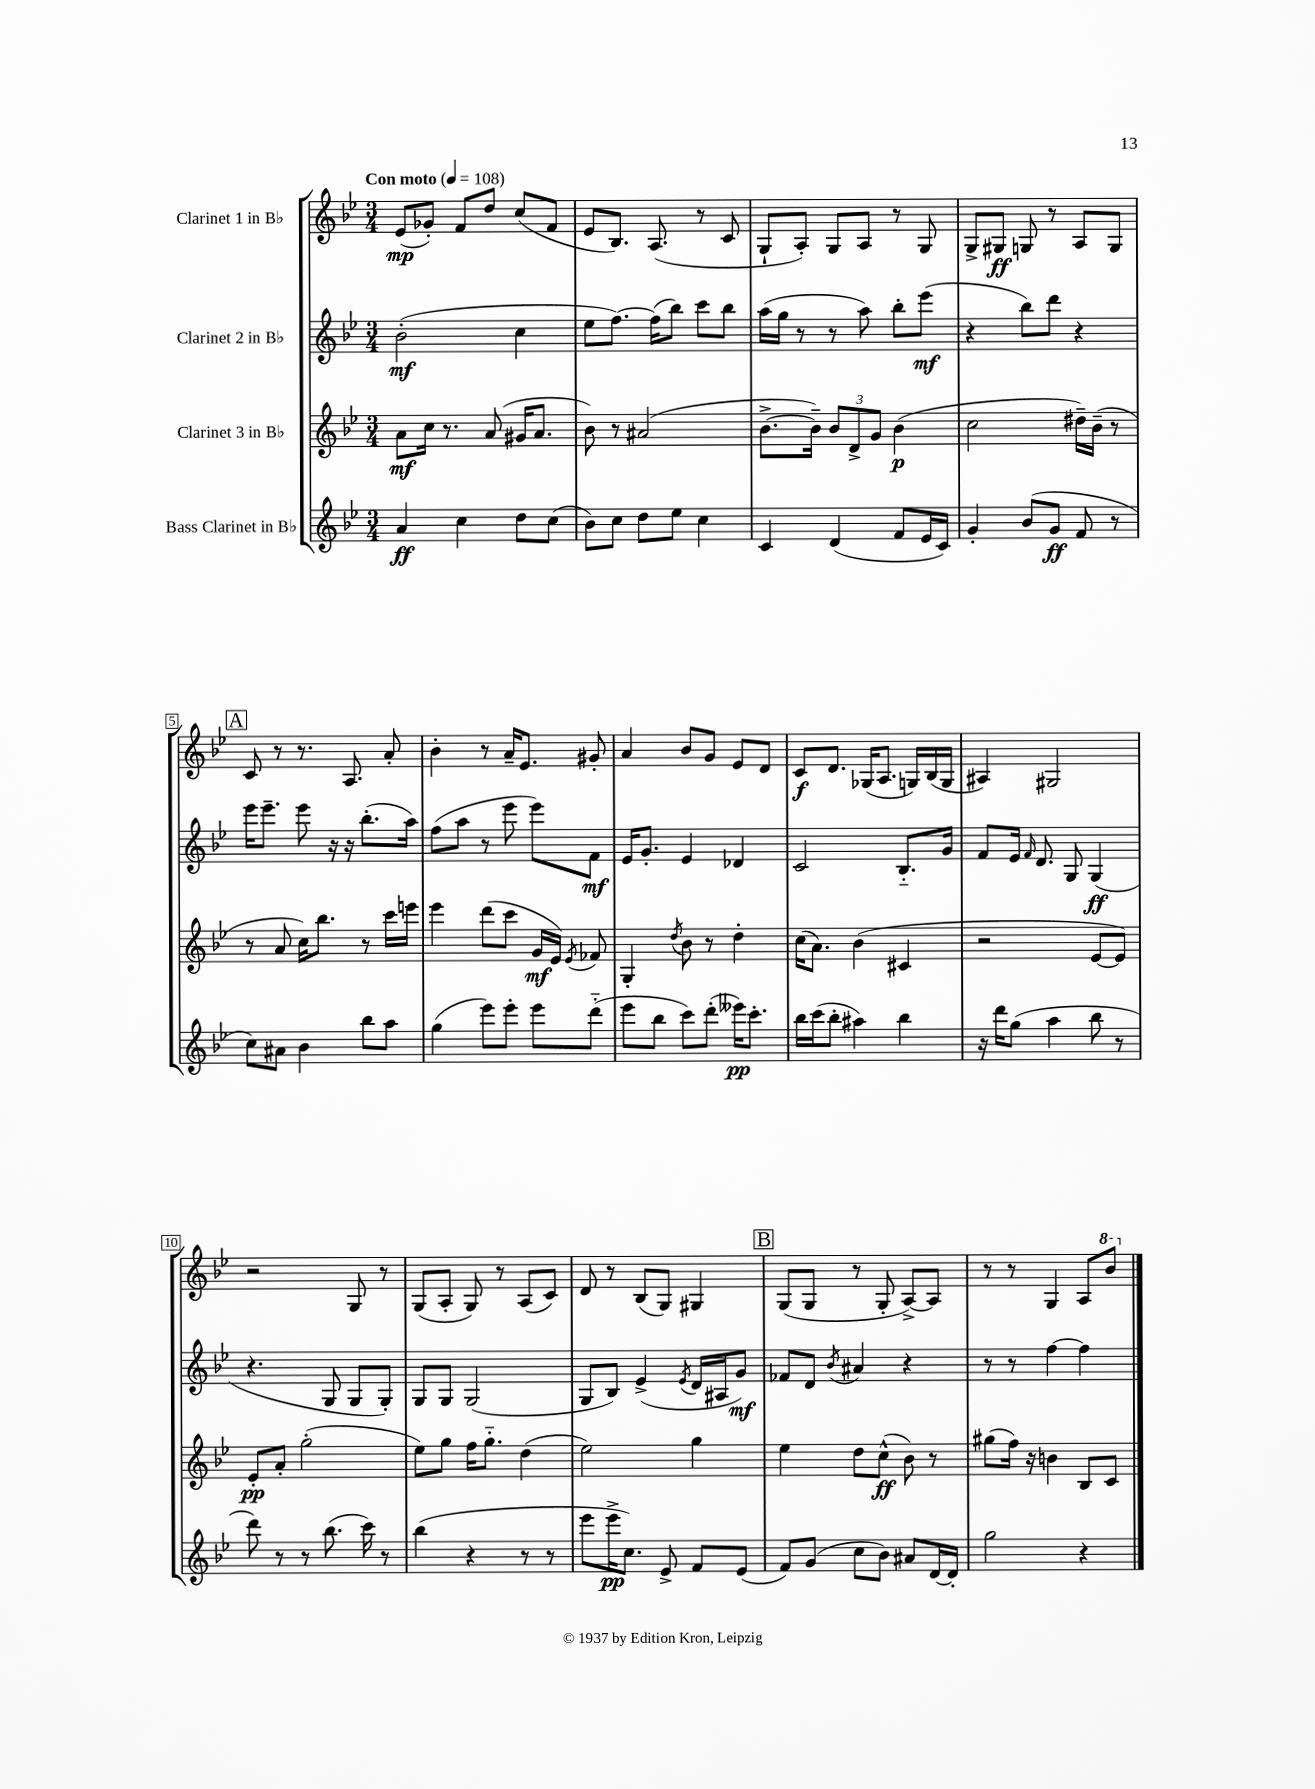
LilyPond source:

<<
\new StaffGroup <<
\new Staff = "s0" \with { instrumentName = "Clarinet 1 in Bb" } {
    \clef treble \key bes \major \numericTimeSignature \time 3/4 \tempo "Con moto" 4 = 108
    \autoBeamOff ees'8[\mp( ges'8]-.) f'8[ d''8] c''8[( f'8] |
    ees'8[ bes8.]) a8.( r8 c'8 |
    g8[-! a8]-.) g8[ a8] r8 g8 |
    g8[-> gis8]\ff g8 r8 a8[ g8] |
    \mark \markup { \box "A" } c'8 r8 r8. a8. a'8-. |
    bes'4-. r8 a'16[-- ees'8.] gis'8-. |
    a'4 bes'8[ g'8] ees'8[ d'8] |
    c'8[\f d'8.] ges16[( a8.] g16[) bes16( g16] |
    ais4) gis2 |
    r2 g8 r8 |
    g8[( a8]-. g8) r8 a8[( c'8]) |
    d'8 r8 bes8[( g8]) gis4 |
    \mark \markup { \box "B" } g8[( g8] r8 g8-. a8[~->) a8] |
    r8 r8 g4 a8[ \ottava #1 bes''8] \ottava #0 \bar "|." |
}
\new Staff = "s1" \with { instrumentName = "Clarinet 2 in Bb" } {
    \clef treble \key bes \major \numericTimeSignature \time 3/4
    \autoBeamOff bes'2-.\mf( c''4 |
    ees''8[ f''8.]~) f''16[( bes''8]) c'''8[ bes''8] |
    a''16[( g''16] r8 r8 a''8) bes''8[-. ees'''8]\mf( |
    r4 bes''8[) d'''8] r4 |
    \mark \markup { \box "A" } ees'''16[ ees'''8.]-- ees'''8 r16 r16 bes''8.[-.( a''16]) |
    f''8[( a''8] r8 ees'''8 ees'''8[) f'8]\mf |
    ees'16[ g'8.]-. ees'4 des'4 |
    c'2 bes8.[-_ g'16] |
    f'8[ ees'16] \grace { f'16 } d'8. g8 g4\ff( |
    r4. g8 g8[ g8]-.) |
    g8[ g8] g2( |
    g8[ bes8]) ees'4->( \acciaccatura { ees'8 } d'16[ ais16 g'8]\mf) |
    \mark \markup { \box "B" } fes'8[ d'8] \acciaccatura { bes'8 } ais'4 r4 |
    r8 r8 f''4~ f''4 \bar "|." |
}
\new Staff = "s2" \with { instrumentName = "Clarinet 3 in Bb" } {
    \clef treble \key bes \major \numericTimeSignature \time 3/4
    \autoBeamOff a'8[\mf c''16] r8. a'8( gis'16[ a'8.] |
    bes'8) r8 ais'2( |
    bes'8.[~-> bes'16]--) \tuplet 3/2 { bes'8[ d'8-> g'8] } bes'4\p( |
    c''2 dis''16[--) bes'16]--( r8 |
    \mark \markup { \box "A" } r8 a'8 c''16[) bes''8.] r8 c'''16[ e'''16] |
    ees'''4 d'''8[( c'''8] g'16[\mf ees'16]) \acciaccatura { ees'8 } fes'8 |
    g4-. \acciaccatura { d''8 } bes'8 r8 d''4-. |
    c''16[( a'8.]) bes'4( cis'4 |
    r2 ees'8[~ ees'8]) |
    ees'8[-.\pp a'8]-. g''2-.( |
    ees''8[) g''8] f''16[ g''8.]-_ d''4( |
    ees''2) g''4 |
    \mark \markup { \box "B" } ees''4 d''8[ c''8]-^\ff( bes'8) r8 |
    gis''8[( f''16]) r16 b'4 bes8[ c'8] \bar "|." |
}
\new Staff = "s3" \with { instrumentName = "Bass Clarinet in Bb" } {
    \clef treble \key bes \major \numericTimeSignature \time 3/4
    \autoBeamOff a'4\ff c''4 d''8[ c''8]( |
    bes'8[) c''8] d''8[ ees''8] c''4 |
    c'4 d'4( f'8[ ees'16 c'16]) |
    g'4-. bes'8[( g'8]\ff f'8 r8 |
    \mark \markup { \box "A" } c''8[) ais'8] bes'4 bes''8[ a''8] |
    g''4( ees'''8[) ees'''8]-. ees'''8[ d'''8]-_( |
    ees'''8[ bes''8] c'''8[) d'''8]-.( eeses'''16[\pp) c'''8.]-. |
    bes''16[ c'''16( bes''8]-. ais''4) bes''4 |
    r16 d'''16[ g''8]( a''4 bes''8 r8 |
    d'''8) r8 r8 bes''8.( c'''16) r8 |
    bes''4( r4 r8 r8 |
    ees'''8[ ees'''16->\pp c''8.]) ees'8-> f'8[ ees'8]( |
    \mark \markup { \box "B" } f'8[) g'8]( c''8[ bes'8]) ais'8[ d'16~ d'16]-. |
    g''2 r4 \bar "|." |
}
>>
>>
\layout { \context { \Score \override BarNumber.stencil = #(make-stencil-boxer 0.1 0.3 ly:text-interface::print) } }
